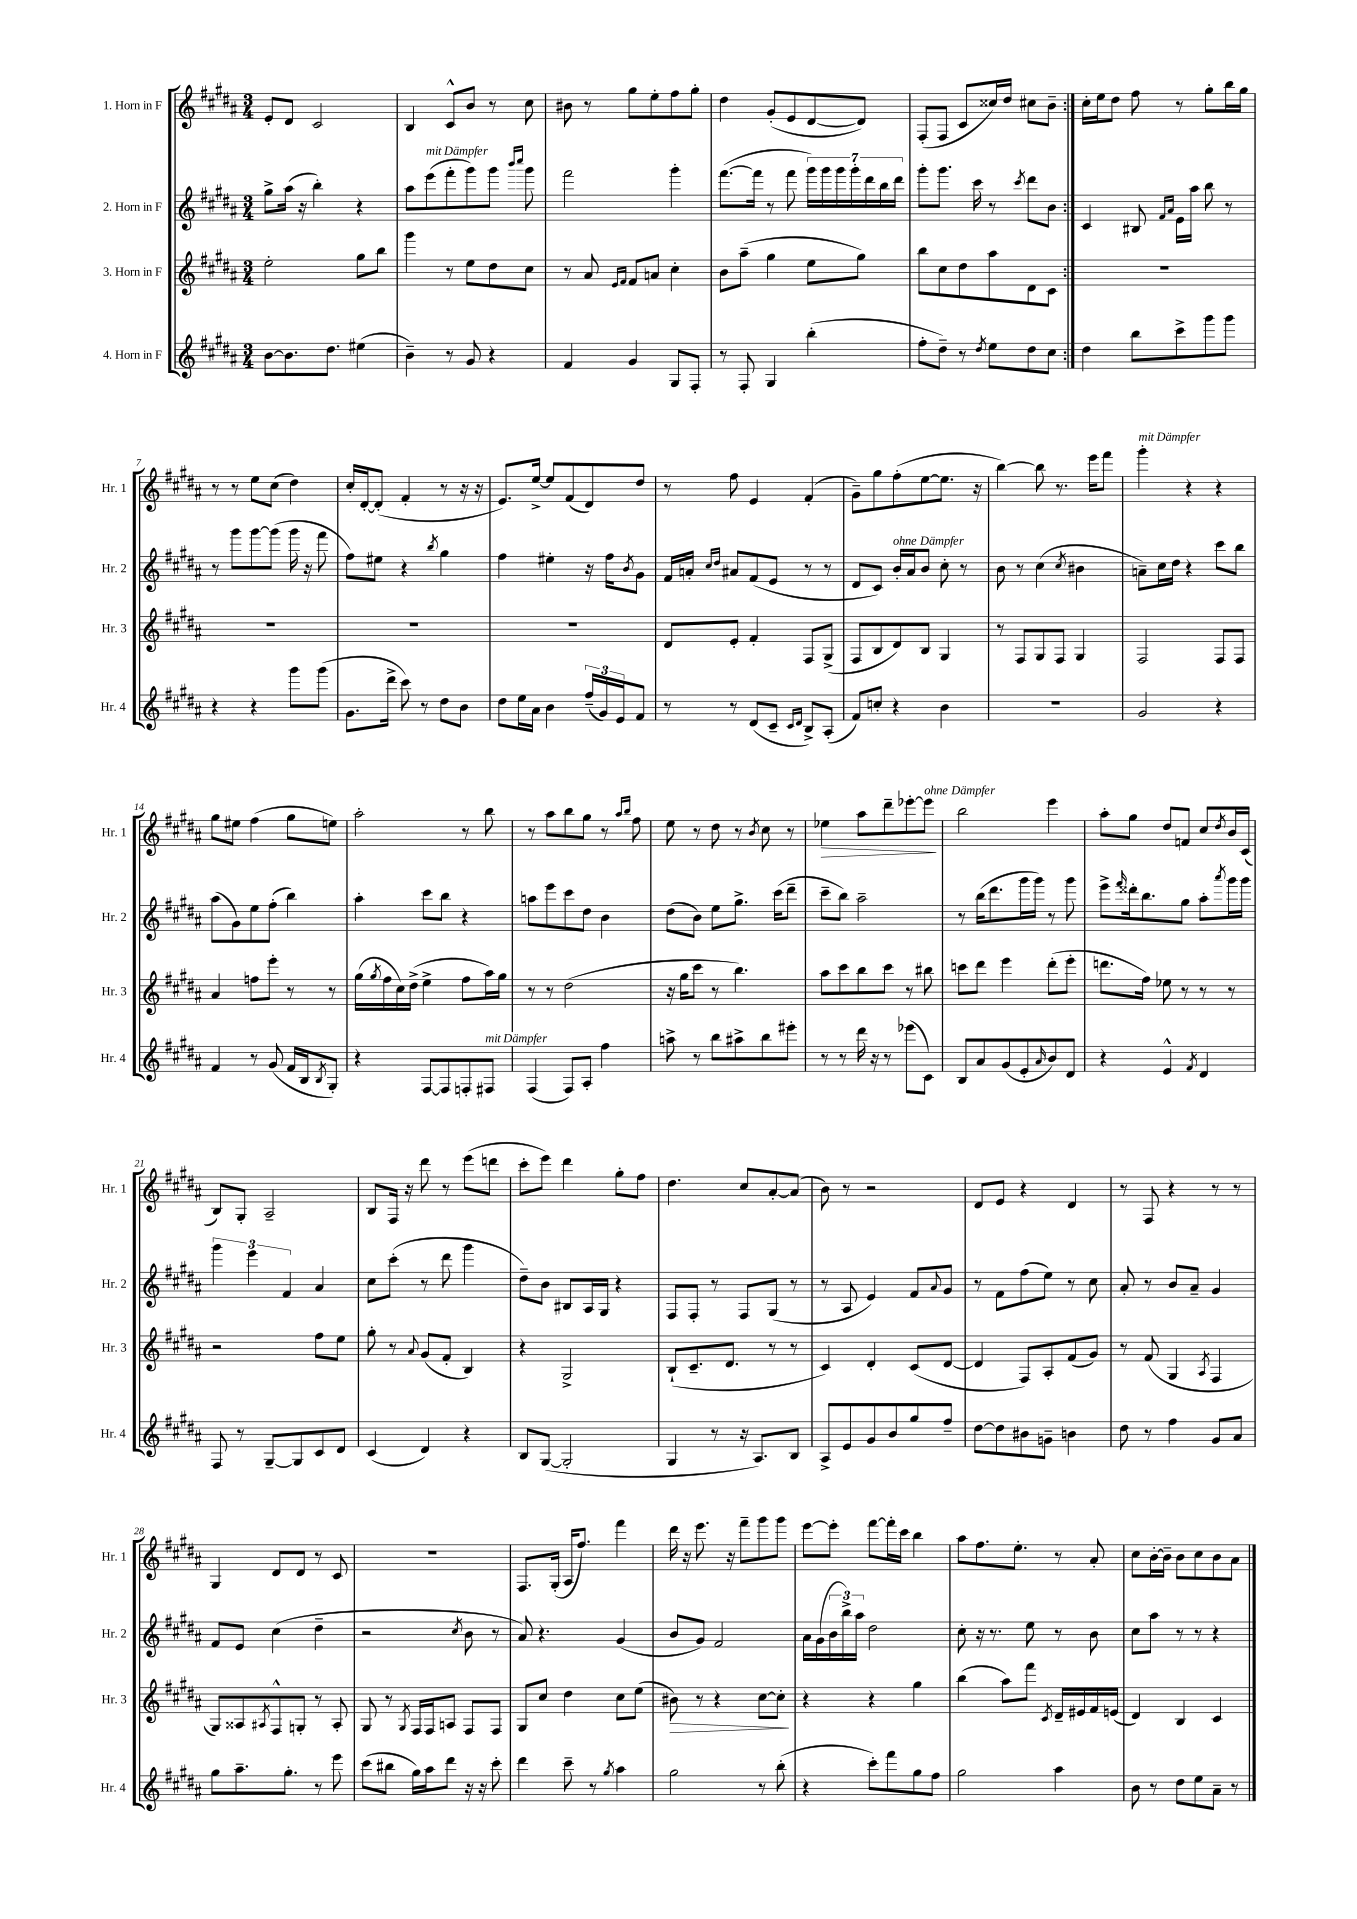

**kern	**kern	**kern	**kern
*staff4	*staff3	*staff2	*staff1
*clefG2	*clefG2	*clefG2	*clefG2
*k[f#c#g#d#a#]	*k[f#c#g#d#a#]	*k[f#c#g#d#a#]	*k[f#c#g#d#a#]
*M3/4	*M3/4	*M3/4	*M3/4
[8b\L	2ee'\	8gg#^\L	8e'/L
8.b\]	.	(16aa#\Jk	8d#/J
.	.	16r	.
.	.	4bb'\)	2c#/
8.dd#\J	.	.	.
(4ee#\	8gg#\L	4r	.
.	8bb\J	.	.
=	=	=	=
4b~\)	4ggg#\	8aa#\L	4B/
.	.	(8eee\	.
8r	8r	8fff#'\	8c#^^/L
8g#/	8ee\L	8ggg#\)	8b/J
4r	8dd#\	8ggg#\J	8r
.	.	16qqbbb/LL	.
.	.	16qqcccc#/JJ	.
.	8cc#\J	8ggg#\	8cc#\
=	=	=	=
4f#/	8r	2fff#\	8b#\
.	8a#/	.	8r
.	16qqe/LL	.	.
.	16qqf#/JJ	.	.
4g#/	8f#/L	.	8gg#\L
.	8a/J	.	8ee'\
8G#/L	4cc#'\	4ggg#'\	8ff#\
8F#'/J	.	.	8gg#'\J
=	=	=	=
8r	8b\L	([8.fff#\L	4dd#\
8F#'/	(8aa#~\J	.	.
.	.	16fff#\]Jk	.
4G#/	4gg#\	8r	(8g#'/L
.	.	8fff#\	8e/
(4bb'\	8ee\L	28ggg#\LL)	[8d#/
.	.	28ggg#\	.
.	.	28ggg#\	.
.	.	28ggg#'\	.
.	8gg#\J)	.	8d#/]J)
.	.	28ddd#\	.
.	.	28bb\	.
.	.	28ddd#\JJ	.
=	=	=	=
8ff#'\L	8bb\L	8ggg#'\L	(8F#'/L
8dd#~\J)	8cc#\	8.ggg#\J	8F#/J
8r	8dd#\	.	8c#/L
.	.	16ccc#\	.
8qdd#/	.	.	.
8ee\L	8aa#\	8r	16cc##/L)
.	.	.	16dd#/JJ
.	.	8qccc#/	.
8dd#\	8d#\	8ddd#\L	8cc#\L
8cc#\J	8c#\J	8b\J	8b~\J
=:|!	=:|!	=:|!	=:|!
4dd#\	2.r	4c#/	16cc#'\LL
.	.	.	16ee\J
.	.	.	8dd#\J
8bb\L	.	8B#/	8ff#\
.	.	16qqf#/LL	.
.	.	16qqa#/JJ	.
8ccc#^\	.	16e\LL	8r
.	.	16aa#\JJ	.
8ggg#\	.	8bb\	8gg#'\L
8ggg#\J	.	8r	16bb\L
.	.	.	16gg#\JJ
=	=	=	=
4r	2.r	8r	8r
.	.	8ggg#\L	8r
4r	.	[8ggg#\	8ee\L
.	.	(8ggg#\]J	(8cc#\J
8ggg#\L	.	16ggg#\	4dd#\)
.	.	16r	.
(8ggg#\J	.	8fff#\	.
=	=	=	=
8.g#\L	2.r	8ff#\L)	16cc#'/LL
.	.	.	[16d#'/J
.	.	8ee#\J	(8d#'/]J
16ddd#^\Jk	.	.	.
8ccc#\)	.	4r	4f#'/
8r	.	.	.
.	.	8qbb/	.
8dd#\L	.	4gg#\	8r
8b\J	.	.	16r
.	.	.	16r
=	=	=	=
8dd#\L	2.r	4ff#\	8.e/L)
16ee\L	.	.	.
16a#\JJ	.	.	[16ee^/Jk
4b\	.	4ee#'\	8ee/]L
.	.	.	(8f#/
(24ff#~/LL	.	16r	8d#/)
24g#/)	.	.	.
.	.	16ff#\LK	.
24e/J	.	.	.
.	.	8qb/	.
8f#/J	.	8g#\J	8dd#/J
=	=	=	=
8r	8d#/L	16f#/LL	8r
.	.	16a'/JJ	.
.	.	16qqcc#/LL	.
.	.	16qqdd#/JJ	.
8r	8e'/J	8a#/L	8ff#\
(8d#/L	4f#'/	(8f#/	4e/
8c#~/J	.	8e/J	.
16qqc#/LL	.	.	.
16qqd#/JJ	.	.	.
8B^/L)	8F#/L	8r	(4f#'/
(8A#'/J	(8G#^/J	8r	.
=	=	=	=
8f#/L)	8F#/L	8d#/L	8g#~\L)
8cc'/J	8B/	8c#/J)	8gg#\
4r	8d#/)	16b'/LL	(8ff#'\
.	.	16a#/J	.
.	8B/J	8b/J	[8ee\
4b\	4G#/	8cc#'\	8.ee\]J
.	.	8r	.
.	.	.	16r
=	=	=	=
2.r	8r	8b\	[4bb\)
.	8F#/L	8r	.
.	8G#/	(4cc#\	8bb\]
.	8F#/J	.	8.r
.	.	8qcc#/	.
.	4G#/	4b#\	.
.	.	.	16eee\LK
.	.	.	8fff#\J
=	=	=	=
2g#/	2F#/	8a~\L)	4ggg#'\
.	.	16cc#\L	.
.	.	16dd#\JJ	.
.	.	4r	4r
4r	8F#/L	8ccc#\L	4r
.	8F#/J	8bb\J	.
=	=	=	=
4f#/	4a#/	(8aa#\L	8gg#\L
.	.	8g#\)	8ee#\J
8r	8ff\L	8ee\	(4ff#\
(8g#/	8eee'\J	(8ff#'\J	.
16f#/LL	8r	4bb\)	8gg#\L
16B/J	.	.	.
8qB/	.	.	.
8G#'/J)	8r	.	8ee\J)
=	=	=	=
4r	(16gg#\LL	4aa#'\	2aa#'\
.	8qgg#/	.	.
.	16ff#\	.	.
.	16cc#\)	.	.
.	(16dd#^\JJ	.	.
[8F#/L	4ee^\	8ccc#\L	.
8F#/]	.	8bb\J	.
8F'/	8ff#\L	4r	8r
8F#/J	16aa#\L)	.	8bb\
.	16gg#\JJ	.	.
=	=	=	=
(4F#/	8r	8aa\L	8r
.	8r	8eee\	8aa#\L
8F#/L)	(2dd#\	8ccc#\	8bb\
8A#'/J	.	8dd#\J	8gg#\J
4ff#\	.	4b\	8r
.	.	.	16qqaa#/LL
.	.	.	16qqbb/JJ
.	.	.	8ff#\
=	=	=	=
8aa^\	16r	(8dd#\L	8ee\
.	16gg#\LK	.	.
8r	8ccc#\J	8b\J)	8r
8bb\L	8r	8ee\L	8dd#\
8aa#^\	4.bb\)	8.gg#^\J	8r
.	.	.	8qb/
8bb\	.	.	8cc#\
.	.	(16ccc#\LK	.
8eee#'\J	.	8ddd#~\J	8r
=	=	=	=
8r	8aa#\L	8ccc#~\L	4ee-\
8r	8ccc#\	8bb\J)	.
16ddd#\	8bb\	2aa#~\	8aa#\L
16r	.	.	.
8r	8ccc#\J	.	8ddd#~\
(8eee-\L	8r	.	[8eee-'\
8c#\J)	8bb#\	.	8eee-\]J
=	=	=	=
8B/L	8ccc\L	8r	2bb\
8a#/	8ddd#\J	(16bb\LK	.
.	.	8.ddd#\	.
(8g#/	4eee\	.	.
8e'/	.	16ggg#\L	.
.	.	16ggg#\JJ)	.
16qqa#/	.	.	.
8b/)	(8ddd#'\L	8r	4eee\
8d#/J	8eee'\J	8ggg#\	.
=	=	=	=
4r	8.ddd\L	8eee^\L	8aa#'\L
.	.	16qqfff#/	.
.	.	16ddd##'\k	8gg#\J
.	16ff#\Jk)	8.bb\	.
4e^^/	8ee-\	.	8dd#/L
.	8r	8gg#\J	8f/J
8qf#/	.	.	.
4d#/	8r	8aa#'\L	8cc#/L
.	.	8qaaa#/	8qdd#/
.	8r	16ggg#\L	16b/L
.	.	16ggg#\JJ	(16c#/JJ
=	=	=	=
8F#/	2r	6ggg#\	8B/L)
8r	.	.	8G#'/J
.	.	6eee\	.
[8G#~/L	.	.	2A#~/
.	.	6f#/	.
8G#/]	.	.	.
8c#/	8ff#\L	4a#/	.
8d#/J	8ee\J	.	.
=	=	=	=
(4c#/	8gg#'\	8cc#\L	8B/L
.	8r	(8ccc#'\J	16F#/Jk
.	.	.	16r
.	8qqa#/	.	.
4d#/)	(8g#/L	8r	8ddd#\
.	8f#'/J	8ddd#\	8r
4r	4B/)	4ggg#\	(8eee\L
.	.	.	8ddd\J
=	=	=	=
8B/L	4r	8dd#~\L)	8ccc#'\L
([8G#/J	.	8b\J	8eee\J)
2G#'/]	2G#^/	8B#/L	4ddd#\
.	.	16A#/L	.
.	.	16G#/JJ	.
.	.	4r	8gg#'\L
.	.	.	8ff#\J
=	=	=	=
4G#/	(8B`/L	8F#/L	4.dd#\
.	8.c#~/	8F#'/J	.
8r	.	8r	.
.	8.d#/J	.	.
16r	.	8F#/L	8cc#/L
8.A#/L)	.	.	.
.	8r	(8G#/J	[8a#'/
8B/J	8r	8r	(8a#/]J
=	=	=	=
8A#^/L	4c#/)	8r	8b\)
8e/	.	8A#/	8r
8g#/	4d#'/	4e/)	2r
8b/	.	.	.
8gg#/	(8c#/L	8f#/L	.
.	.	8qqa#/	.
8ff#~/J	[8d#/J	8g#/J	.
=	=	=	=
[8dd#\L	4d#/]	8r	8d#/L
8dd#\]	.	8f#\L	8e/J
8b#\	8F#/L)	(8ff#\	4r
8g~\J	8A#'/	8ee\J)	.
4b\	(8f#/	8r	4d#/
.	8g#/J)	8cc#\	.
=	=	=	=
8dd#\	8r	8a#'/	8r
8r	(8f#/	8r	8F#/
4ff#\	4G#/	8b/L	4r
.	.	8a#~/J	.
.	8qA#/	.	.
8g#/L	4F#/	4g#/	8r
8a#/J	.	.	8r
=	=	=	=
8gg#\L	8G#/L)	8f#/L	4G#/
8.aa#~\	8A##/	8e/J	.
.	8qA#/	.	.
.	8F#^^/	(4cc#\	8d#/L
8.gg#'\J	.	.	.
.	8G'/J	.	8d#/J
8r	8r	4dd#~\	8r
8eee\	8A#'/	.	8c#/
=	=	=	=
(8ccc#\L	8G#/	2r	2.r
8bb#\J	8r	.	.
.	8qG#/	.	.
16gg#\LL)	16F#/LL	.	.
16aa#\J	16F#/J	.	.
8ddd#\J	8A/J	.	.
.	.	8qcc#/	.
16r	8F#/L	8b\	.
16r	.	.	.
8ccc#'\	8F#/J	8r	.
=	=	=	=
4ddd#\	8G#/L	8a#/)	8.F#/L
.	8cc#/J	4.r	.
.	.	.	(16G#'/Jk
8ccc#~\	4dd#\	.	16A#/LK
.	.	.	8.ff#/J)
8r	.	.	.
8qgg#/	.	.	.
4aa#\	8cc#\L	(4g#/	4fff#\
.	(8ee\J	.	.
=	=	=	=
2gg#\	8b#\)	8b/L	16ddd#\
.	.	.	16r
.	8r	8g#/J)	8.eee\
.	4r	2f#/	.
.	.	.	16r
.	.	.	8fff#~\L
8r	[8cc#\L	.	8ggg#\
(8bb'\	8cc#'\]J	.	8ggg#\J
=	=	=	=
4r	4r	16a#\LL	[8eee\L
.	.	(16g#\	.
.	.	24b\	8eee'\]J
.	.	24bb^\)	.
.	.	24aa#\JJ	.
8ccc#'\L)	4r	2dd#\	[8fff#\L
8fff#\	.	.	16fff#'\]L
.	.	.	16ccc#\JJ
8gg#\	4gg#\	.	4bb\
8ff#\J	.	.	.
=	=	=	=
2gg#\	(4bb\	8cc#'\	8aa#\L
.	.	16r	8.ff#\
.	.	8.r	.
.	8aa#\L)	.	.
.	.	.	8.ee'\J
.	8fff#\J	8ee\	.
.	8qc#/	.	.
4aa#\	16d#~/LL	8r	8r
.	16e#/	.	.
.	16f#/	8b\	8a#'/
.	(16e/JJ	.	.
=	=	=	=
8b\	4d#/)	8cc#\L	8cc#\L
8r	.	8aa#\J	[16b'\L
.	.	.	16b~\]JJ
8dd#\L	4B/	8r	8b\L
8ee\	.	8r	8cc#\
8a#~\J	4c#/	4r	8b\
8r	.	.	8a#\J
==	==	==	==
*-	*-	*-	*-
